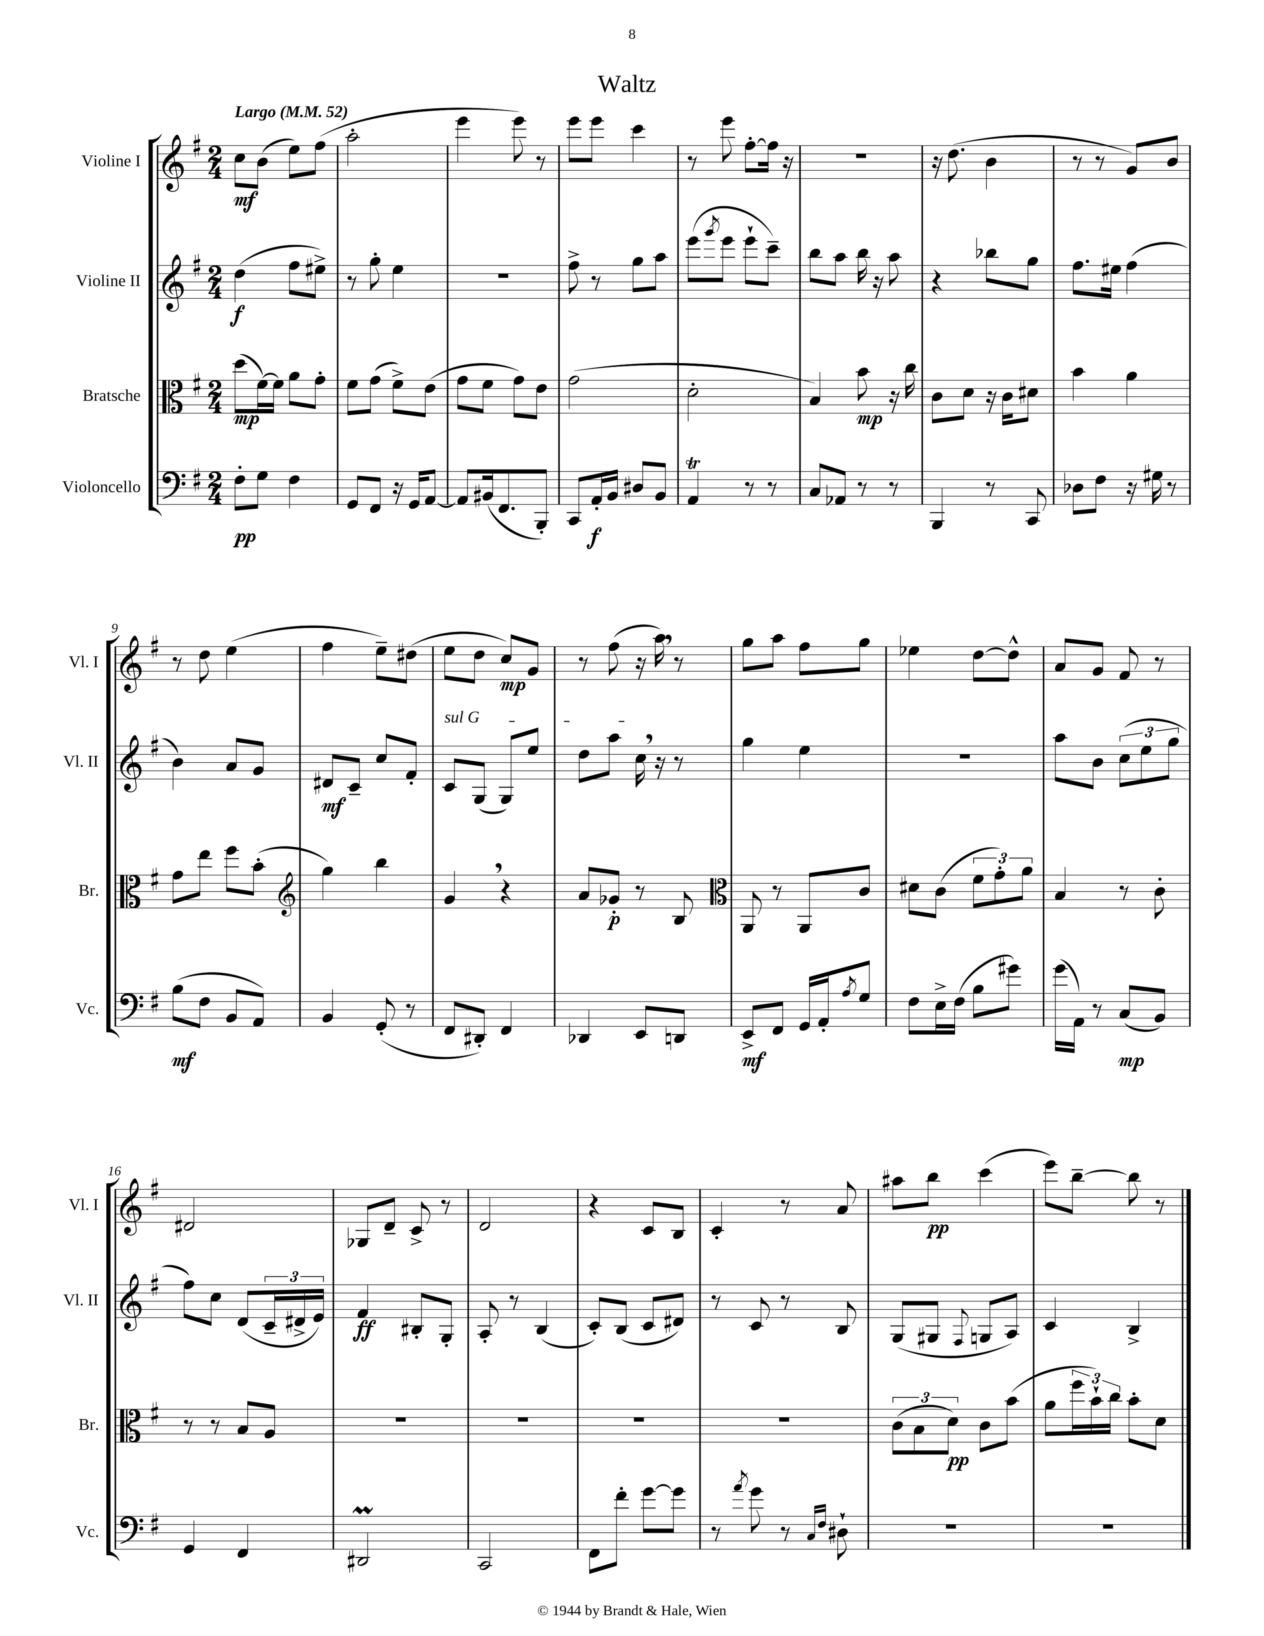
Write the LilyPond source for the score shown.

\header { title = "Waltz" }
<<
\new StaffGroup <<
\new Staff = "s0" \with { instrumentName = "Violine I" shortInstrumentName = "Vl. I" } {
    \clef treble \key g \major \numericTimeSignature \time 2/4 \tempo "Largo" 4 = 52
    c''8\mf b'8( e''8) fis''8( |
    a''2-. |
    e'''4 e'''8) r8 |
    e'''8 e'''8 c'''4 |
    r8 e'''8 fis''8~-. fis''16 r16 |
    r2 |
    r16 d''8.( b'4 |
    r8 r8 g'8) b'8 |
    r8 d''8 e''4( |
    fis''4 e''8--) dis''8( |
    e''8 d''8 c''8\mp) g'8 |
    r8 fis''8( r16 a''16) \breathe r8 |
    g''8 a''8 fis''8 g''8 |
    ees''4 d''8~ d''8-^ |
    a'8 g'8 fis'8 r8 |
    dis'2 |
    ges8 d'8-- c'8-> r8 |
    d'2 |
    r4 c'8 b8 |
    c'4-. r8 a'8 |
    ais''8 b''8\pp c'''4( |
    e'''8) b''8~-- b''8 r8 \bar "|." |
}
\new Staff = "s1" \with { instrumentName = "Violine II" shortInstrumentName = "Vl. II" } {
    \clef treble \key g \major \numericTimeSignature \time 2/4
    d''4\f( fis''8 eis''8->) |
    r8 g''8-. e''4 |
    R2 |
    fis''8-> r8 g''8 a''8 |
    e'''8( \acciaccatura { g'''8 } e'''8 e'''8-! c'''8--) |
    b''8 a''8 b''16 r16 a''8 |
    r4 bes''8 g''8 |
    fis''8. eis''16 fis''4( |
    b'4) a'8 g'8 |
    dis'8\mf c'8-- c''8 fis'8-. |
    \once \override TextSpanner.bound-details.left.text = \markup { \italic "sul G" } c'8\startTextSpan g8( g8) e''8 |
    d''8 a''8 c''16\stopTextSpan \breathe r16 r8 |
    g''4 e''4 |
    r2 |
    a''8 b'8 \tuplet 3/2 { c''8( e''8 g''8 } |
    fis''8) c''8 d'8( \tuplet 3/2 { c'16-- dis'16-> e'16) } |
    fis'4\ff bis8-. g8-. |
    a8-. r8 b4( |
    c'8-.) b8( c'8 dis'8) |
    r8 c'8 r8 b8 |
    g8( gis8 \appoggiatura { fis8 } g8 a8) |
    c'4 b4-> \bar "|." |
}
\new Staff = "s2" \with { instrumentName = "Bratsche" shortInstrumentName = "Br." } {
    \clef alto \key g \major \numericTimeSignature \time 2/4
    d''8\mp( fis'16~) fis'16 a'8 g'8-. |
    fis'8 g'8( fis'8->) e'8( |
    g'8 fis'8 g'8) e'8 |
    g'2( |
    d'2-. |
    b4) b'8\mp r16 c''16 |
    c'8 d'8 r16 c'16 dis'8 |
    b'4 a'4 |
    g'8 e''8 fis''8 b'8-.( |
    \clef treble g''4) b''4 |
    g'4 \breathe r4 |
    a'8 ges'8-.\p r8 b8 |
    \clef alto a,8 r8 a,8 c'8 |
    dis'8 c'8( \tuplet 3/2 { fis'8 g'8-.) a'8 } |
    b4 r8 c'8-. |
    r8 r8 b8 a8 |
    R2 |
    R2 |
    R2 |
    R2 |
    \tuplet 3/2 { c'8( b8 d'8\pp) } c'8 b'8( |
    a'8 \tuplet 3/2 { fis''16 b'16-!) c''16 } b'8-. d'8 \bar "|." |
}
\new Staff = "s3" \with { instrumentName = "Violoncello" shortInstrumentName = "Vc." } {
    \clef bass \key g \major \numericTimeSignature \time 2/4
    fis8-.\pp g8 fis4 |
    g,8 fis,8 r16 g,16 a,8~ |
    a,8 bis,16( fis,8. b,,8-.) |
    c,8 a,16-.\f b,16 dis8 b,8 |
    a,4\trill r8 r8 |
    c8 aes,8 r8 r8 |
    b,,4 r8 c,8 |
    des8 fis8 r16 gis16 r8 |
    b8\mf( fis8 b,8 a,8) |
    b,4 g,8-.( r8 |
    fis,8 dis,8-.) fis,4 |
    des,4 e,8 d,8 |
    e,8->\mf fis,8 g,16 a,16-. \acciaccatura { a8 } g8 |
    fis8 e16-> fis16( b8 gis'8) |
    g'16( a,16) r8 c8\mp( b,8) |
    g,4 fis,4 |
    dis,2\prall |
    c,2 |
    fis,8 fis'8-. g'8~ g'8 |
    r8 \acciaccatura { a'8 } g'8 r8 \grace { c16 fis16 } dis8-! |
    R2 |
    R2 \bar "|." |
}
>>
>>
